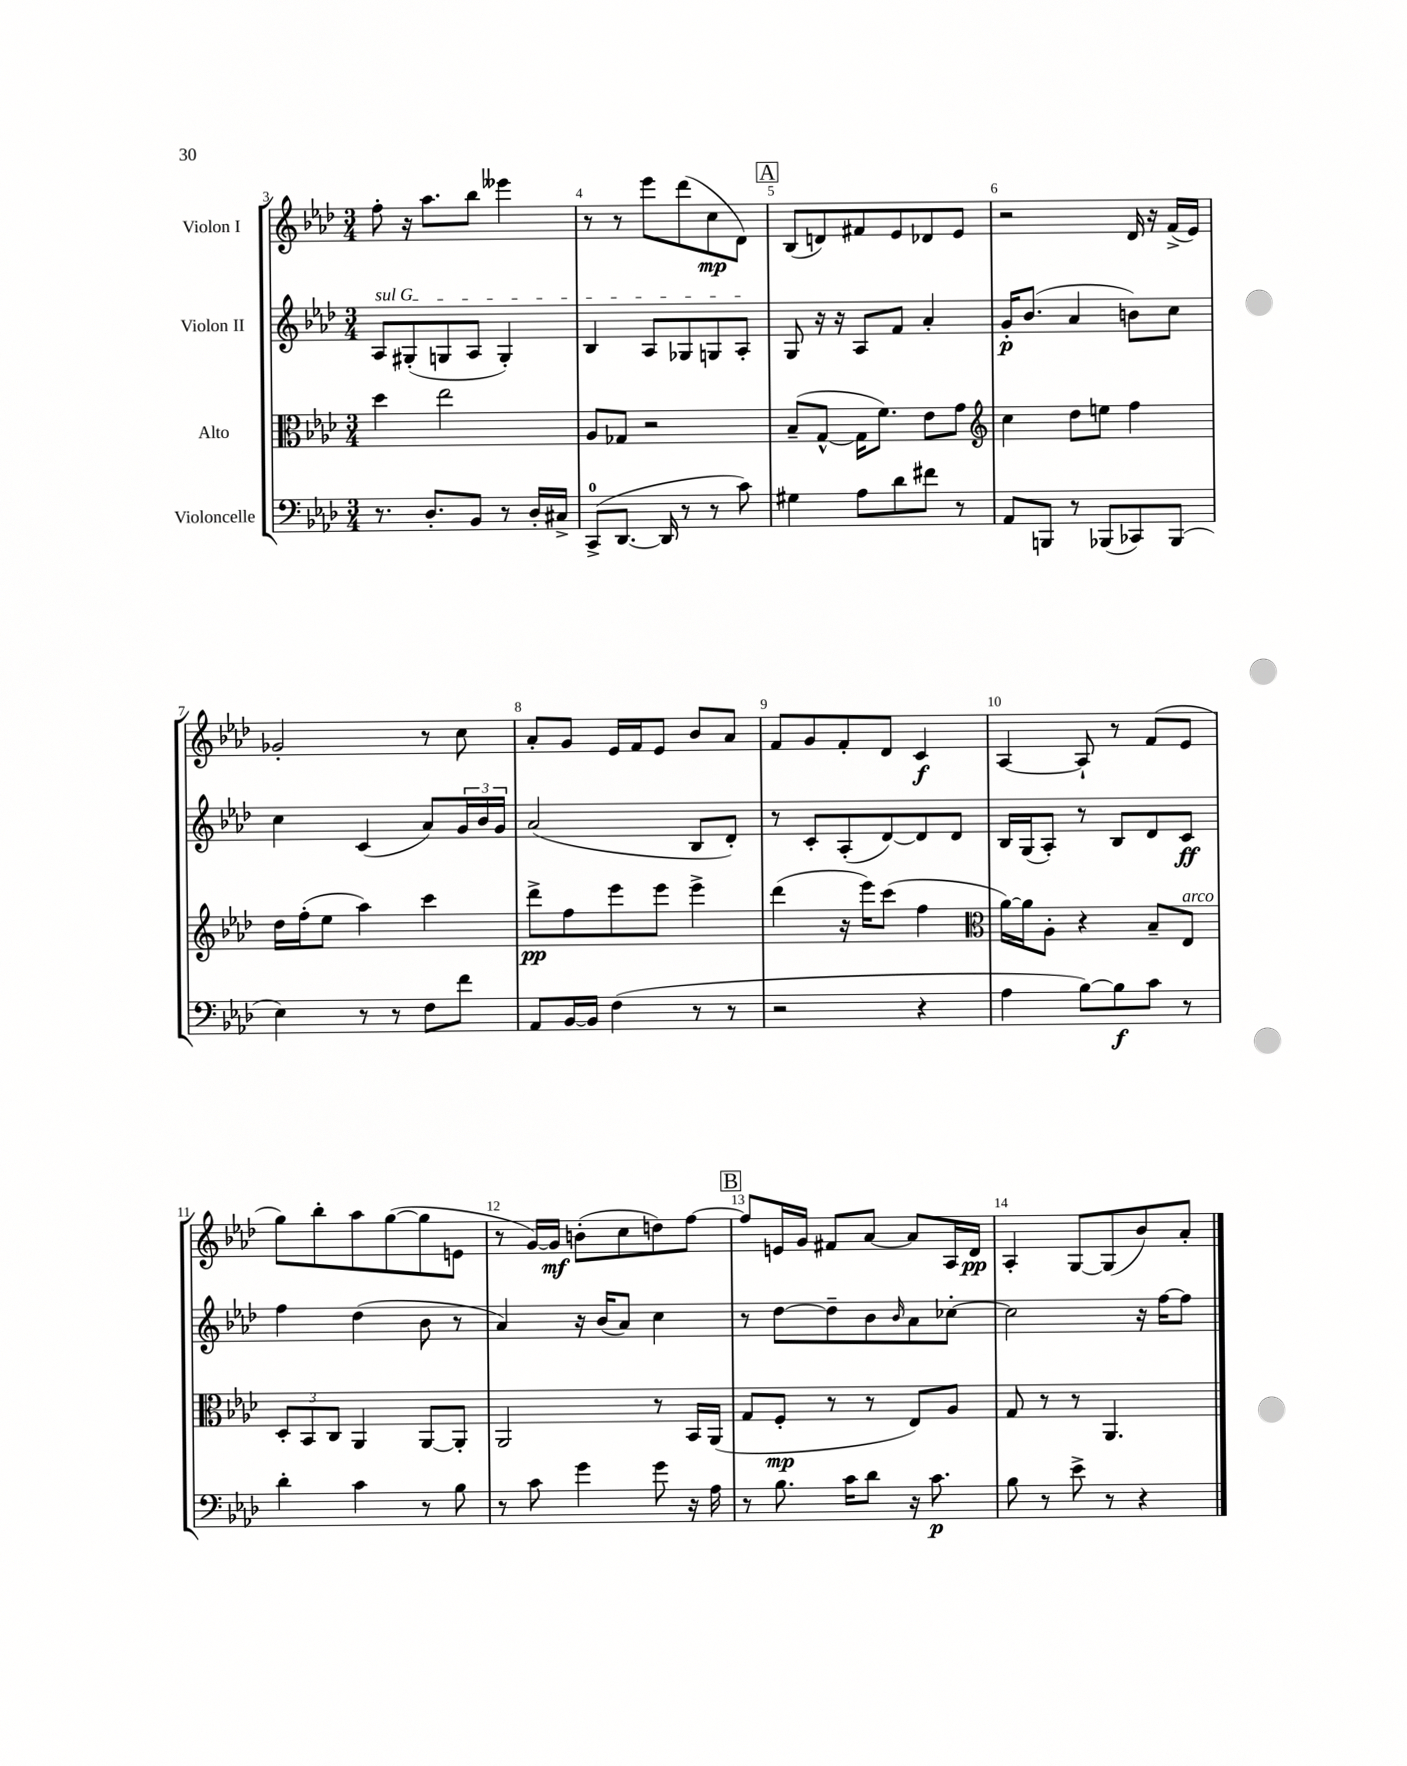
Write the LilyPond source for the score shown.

<<
\new StaffGroup <<
\new Staff = "s0" \with { instrumentName = "Violon I" } {
    \clef treble \key aes \major \numericTimeSignature \time 3/4
    f''8-. r16 aes''8. bes''8 eeses'''4 |
    r8 r8 ees'''8 des'''8( c''8\mp des'8) |
    \mark \markup { \box "A" } bes8( d'8) fis'8 ees'8 des'8 ees'8 |
    r2 des'16 r16 f'16->( ees'16) |
    ges'2-. r8 c''8 |
    aes'8-. g'8 ees'16 f'16 ees'8 bes'8 aes'8 |
    f'8 g'8 f'8-. des'8 c'4\f |
    aes4~ aes8-! r8 f'8( ees'8 |
    g''8) bes''8-. aes''8 g''8~( g''8 e'8 |
    r8 g'16~) g'16\mf b'8-.( c''8 d''8) f''8~ |
    \mark \markup { \box "B" } f''8 e'16 g'16 fis'8 aes'8~ aes'8 aes16 des'16\pp |
    aes4-. g8~ g8( bes'8) aes'8-. \bar "|." |
}
\new Staff = "s1" \with { instrumentName = "Violon II" } {
    \clef treble \key aes \major \numericTimeSignature \time 3/4
    \once \override TextSpanner.bound-details.left.text = \markup { \italic "sul G" } aes8\startTextSpan gis8-.( g8 aes8 g4-.) |
    bes4 aes8 ges8 g8 aes8-.\stopTextSpan |
    \mark \markup { \box "A" } g8 r16 r16 aes8 f'8 aes'4-. |
    g'16-.\p bes'8.( aes'4 b'8) c''8 |
    c''4 c'4( aes'8) \tuplet 3/2 { g'16 bes'16 g'16 } |
    aes'2( bes8 des'8-.) |
    r8 c'8-. aes8-.( des'8~) des'8 des'8 |
    bes16 g16( aes8-.) r8 bes8 des'8 c'8\ff |
    f''4 des''4( bes'8 r8 |
    aes'4) r16 bes'16( aes'8) c''4 |
    \mark \markup { \box "B" } r8 des''8~ des''8-- bes'8 \grace { bes'16 } aes'8 ces''8~-. |
    ces''2 r16 f''16~ f''8 \bar "|." |
}
\new Staff = "s2" \with { instrumentName = "Alto" } {
    \clef alto \key aes \major \numericTimeSignature \time 3/4
    des''4 ees''2 |
    aes8 ges8 r2 |
    \mark \markup { \box "A" } bes8--( g8~-^ g16 f'8.) ees'8 g'8 |
    \clef treble c''4 des''8 e''8 f''4 |
    des''16 f''16-.( ees''8 aes''4) c'''4 |
    des'''8->\pp f''8 ees'''8 ees'''8 ees'''4-> |
    des'''4( r16 ees'''16) c'''8( f''4 |
    \clef alto aes'16~) aes'16 aes8-. r4 bes8-- ees8^\markup { \italic "arco" } |
    \tuplet 3/2 { des8-. bes,8 c8 } aes,4 aes,8~ aes,8-. |
    aes,2 r8 bes,16 aes,16( |
    \mark \markup { \box "B" } g8 f8-.\mp r8 r8 ees8) aes8 |
    g8 r8 r8 aes,4. \bar "|." |
}
\new Staff = "s3" \with { instrumentName = "Violoncelle" } {
    \clef bass \key aes \major \numericTimeSignature \time 3/4
    r8. des8.-. bes,8 r8 des16-. cis16-> |
    c,8-0->( des,8.~ des,16 r8 r8 c'8) |
    \mark \markup { \box "A" } gis4 aes8 des'8 fis'8 r8 |
    aes,8 b,,8 r8 bes,,8( ces,8) bes,,8( |
    ees4) r8 r8 f8 f'8 |
    aes,8 bes,16~ bes,16 f4( r8 r8 |
    r2 r4 |
    aes4 bes8~) bes8\f c'8 r8 |
    des'4-. c'4 r8 bes8 |
    r8 c'8 g'4 g'8 r16 aes16 |
    \mark \markup { \box "B" } r8 bes8. c'16 des'8 r16 c'8.\p |
    bes8 r8 ees'8-> r8 r4 \bar "|." |
}
>>
>>
\layout { \context { \Score currentBarNumber = #3 \override BarNumber.break-visibility = ##(#f #t #t) barNumberVisibility = #all-bar-numbers-visible } }
